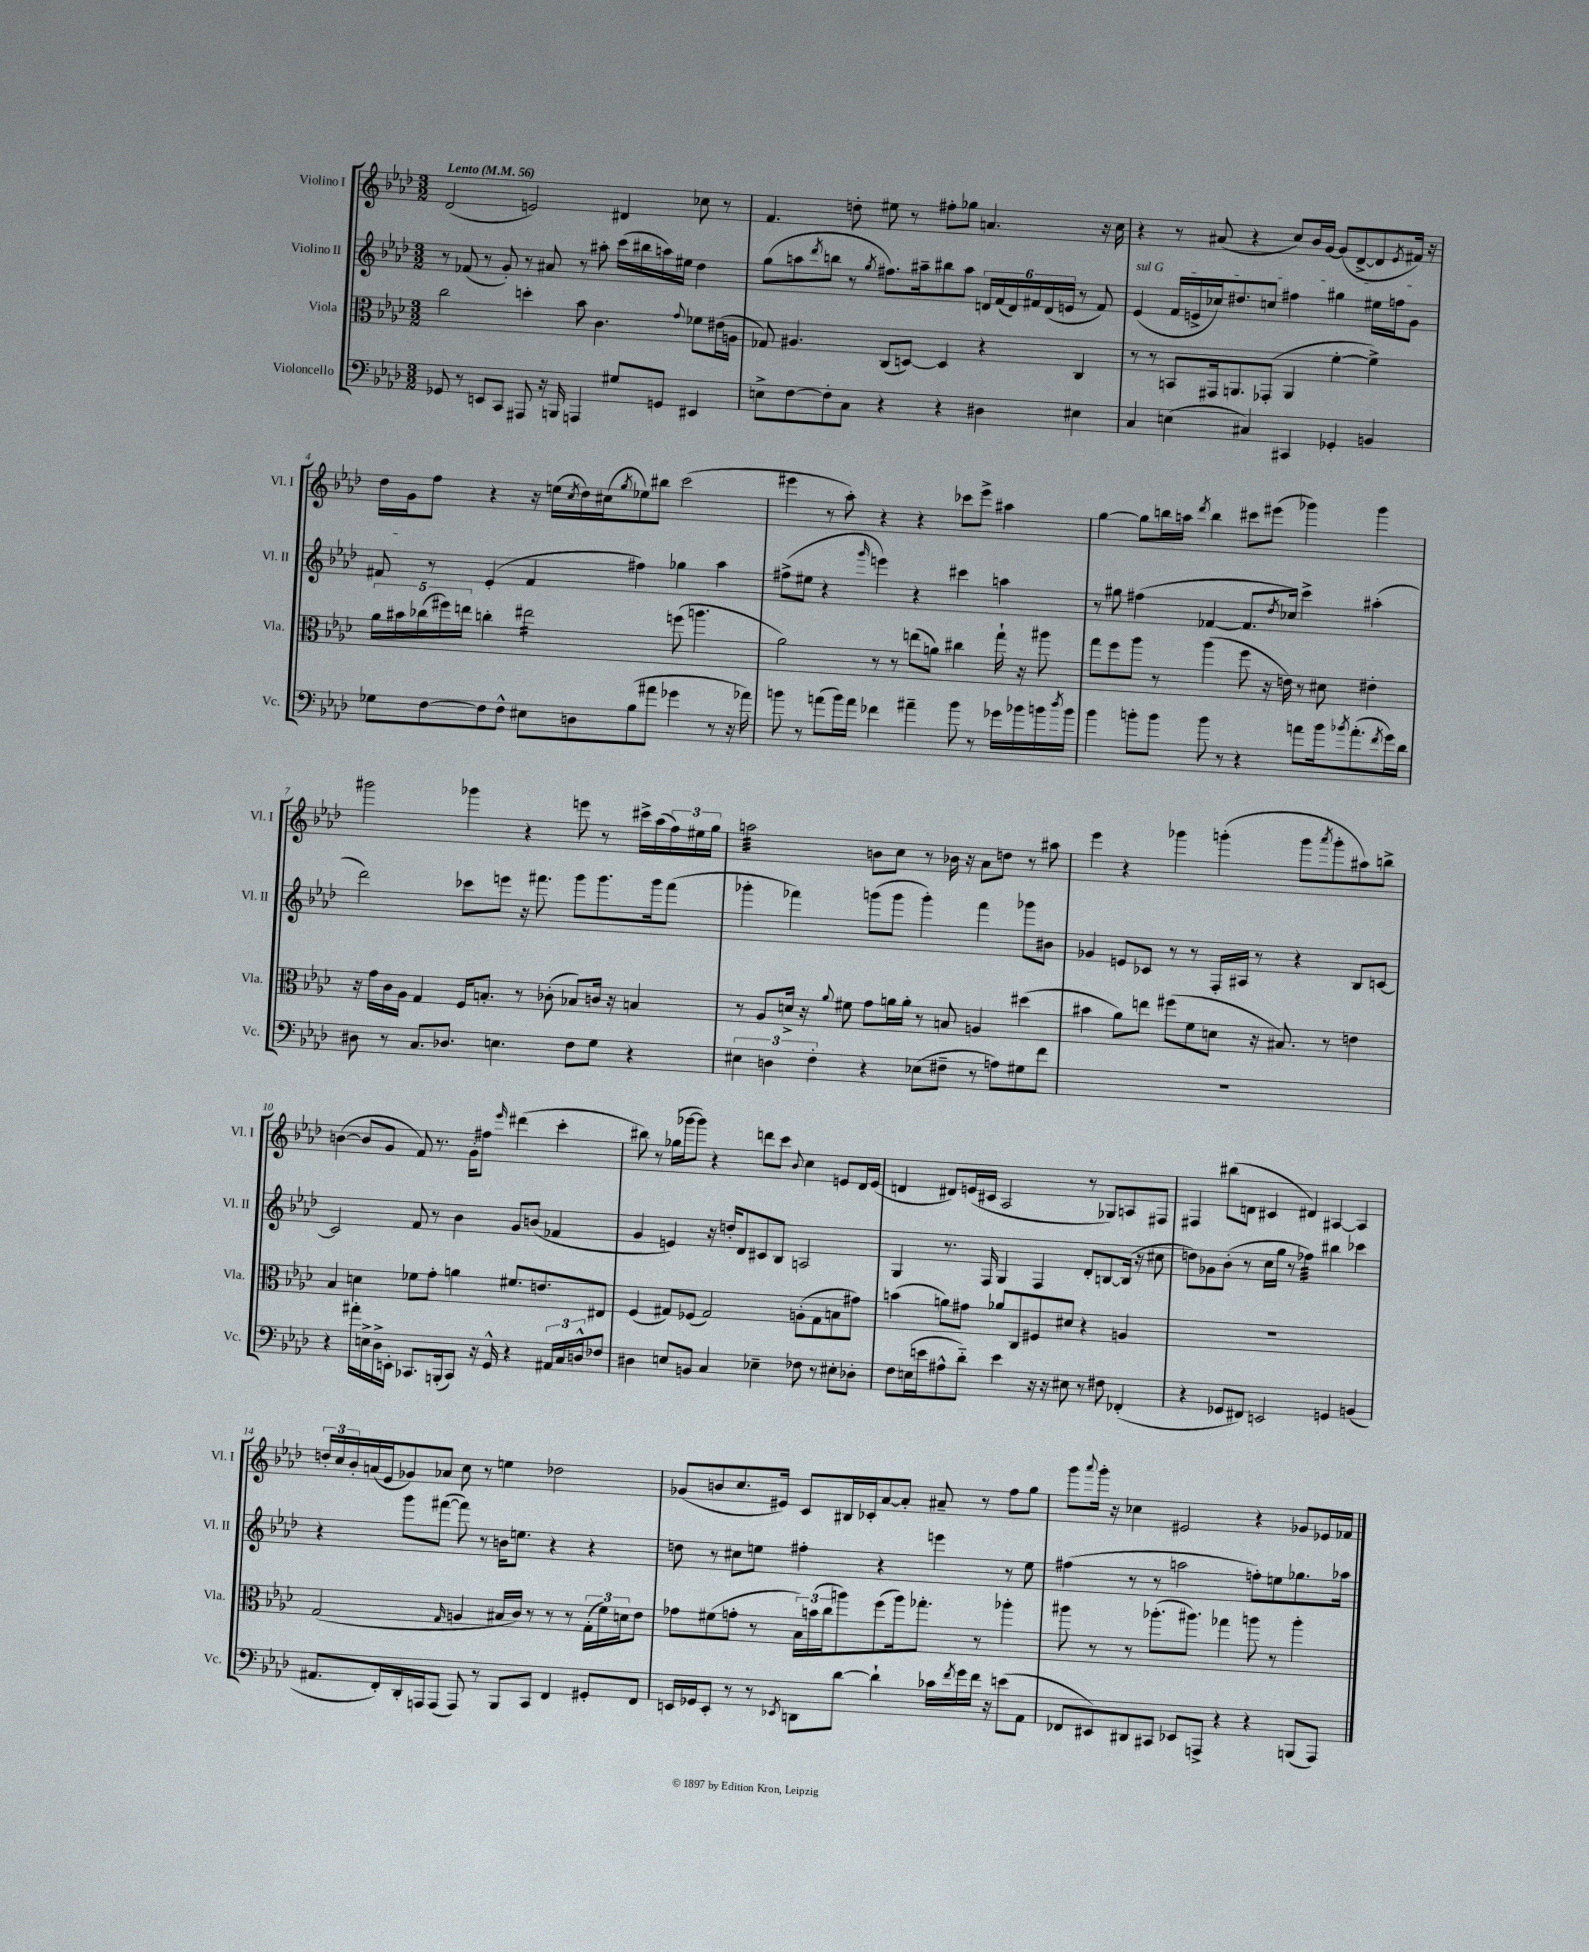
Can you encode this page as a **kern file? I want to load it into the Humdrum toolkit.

**kern	**kern	**kern	**kern
*staff4	*staff3	*staff2	*staff1
*clefF4	*clefC3	*clefG2	*clefG2
*k[b-e-a-d-]	*k[b-e-a-d-]	*k[b-e-a-d-]	*k[b-e-a-d-]
*M3/2	*M3/2	*M3/2	*M3/2
*MM56	*MM56	*MM56	*MM56
8GG-	2cc	8r	(2d-
8r	.	(8f-	.
8EE	.	8r	.
8CC	.	8g')	.
8AAA#	4dd'	8r	2e)
16r	.	8a#	.
16BBB	.	.	.
4AAA	8b-	8r	.
.	4.c	8aa#'	.
8G#	.	(16ccc	4d#
.	.	16bb#	.
8GG	.	16aa)	.
.	.	16ee#	.
.	8qqg	.	.
4EE#	8f-	4dd-	8cc-
.	(16e#	.	8r
.	16A	.	.
=	=	=	=
8E^	8G-)	(8gg	4.f
[8F	4.A#	8aa	.
.	.	8qddd-	.
8F']	.	8bb	.
8C	.	8r	8dd'
.	.	8qgg	.
4r	(8C	8.ff#)	8ee#
.	[8D)	.	8r
.	.	16aa#~	.
4r	4D]	8bb#	8ff#'
.	.	8aa#	8gg-
4D#	4r	24d	4.a
.	.	(24f	.
.	.	24d)	.
.	.	24f#	.
.	.	(24d	.
.	.	24e	.
4E#	4C	8r	.
.	.	8f#)	16r
.	.	.	16cc
=	=	=	=
4C	8r	(4e-	4r
.	8r	.	.
(4E	8BB	16f	8r
.	.	16e^	.
.	16GG#	16cc-)	(8a#
.	8.AA	8.dd#	.
4C#)	.	.	4r
.	(8GG-'	8cc	.
4CC#	4AA	4ff#	8cc)
.	.	.	16b-
.	.	.	[16g
4GG-'	[4f'	4gg#	(8g]
.	.	.	[8d-^
4BB	4f^])	16ee#	8d-]
.	.	16ff	.
.	.	.	8qe-
.	.	8g	16f#)
.	.	.	16r
=	=	=	=
8G-	20a-	8f#	16dd-
.	20b#	.	.
.	.	.	16g
.	(20cc-	.	.
[8F	.	8r	8ff
.	20ff#)	.	.
.	20ee	.	.
8F]	4cc'	(4e-'	4r
8F^^	.	.	.
8E#	2ee#	4f#	16r
.	.	.	(16ee
.	.	.	8qcc
8D	.	.	16dd-)
.	.	.	(16cc#
.	.	.	8qgg
(8B-	.	4ff#)	8ee-)
8a#	.	.	8bb#
4g-	(8ff	4gg-	(2ccc
.	4.aa	.	.
8r	.	4aa-	.
16r	.	.	.
16a-)	.	.	.
=	=	=	=
8b	2a-)	(8ff#^	4eee#
8r	.	8ee#	.
(8a	.	4r	8r
16b)	.	.	8aa-')
16a	.	.	.
.	.	16qqggg	.
4f-	8r	4eee)	4r
.	8r	.	.
4a#~	(8ee	4r	4r
.	8a)	.	.
8b	4cc#	4ccc#	8ccc-
8r	.	.	8eee#^
16g-	16gg`	4aa	4aa#
16b-	16r	.	.
16b	8aa#	.	.
8qdd-	.	.	.
16b	.	.	.
=	=	=	=
4b-	8gg	8r	[4gg
.	8ff	8gg#	.
8b'	8aa-	(4ff#	8gg]
8b	8r	.	16bb
.	.	.	16aa
.	.	.	8qddd-
8b	(4aa-	[4f-	4bb
8r	.	.	.
4r	8ff	8.f-]	8ccc#
.	16r	.	(8eee#
.	.	8qdd-	.
.	16e)	16cc-)	.
8a	8r	4ccc^	4ggg-)
16b	8d#	.	.
8qb-	.	.	.
(8.a'	.	.	.
.	4e#'	(4aa#'	4ggg-
8qf	.	.	.
16g)	.	.	.
16d-	.	.	.
=	=	=	=
8D#	16r	2ddd-)	2ggg#
.	16g	.	.
8r	16c	.	.
.	16A-	.	.
8.C	4G	.	.
8.D-	.	.	.
.	16F	8ccc-	4ggg-
.	8.B'	.	.
4.E	.	8eee	.
.	8r	16r	4r
.	.	8.fff#	.
.	(8c-'	.	.
8F	8B-)	8ggg	8eee
8G	16c	8.ggg	8r
.	16r	.	.
4r	4B	.	16ccc#^
.	.	16ggg	(16aa-
.	.	(8fff#	24ff)
.	.	.	24ee#
.	.	.	24gg
=	=	=	=
6E#	8r	4ggg-'	2aa
.	8A-	.	.
6D	.	.	.
.	16d^	4fff-)	.
.	16r	.	.
6F'	.	.	.
.	8qqa-	.	.
.	8f#	.	.
4r	8g	(8ggg	8b
.	16a	8ggg	8cc
.	16a'	.	.
(8E-	8r	4ggg')	8r
8F#~	8B	.	16b-
.	.	.	16r
8r	4A	4fff-	8a-
8A)	.	.	8dd
8G#	(4dd#	8ggg-	8r
8f	.	8b#	8aa#
=	=	=	=
1.r	4b#	4g-	4eee-
.	8a-)	8e	4r
.	8ee	8c-	.
.	(8ff#	8r	4ggg-
.	8f	8r	.
.	8d	16F'	(4ggg'
.	.	16A#	.
.	16r	8r	.
.	8.B#)	.	.
.	.	4r	8ggg
.	.	.	8qaaa-
.	8r	.	8ggg'
.	4e	8B-	8aa#)
.	.	[8c	8bb^
=	=	=	=
4r	4B-	2c]	([4b
16a#'	4d	.	8b]
16E^	.	.	.
16D-^	.	.	8g
16EE'	.	.	.
8.CC-	8f-	8f	8f)
.	8g'	8r	8.r
(16BBB'	.	.	.
8CC-)	4a	4b-	.
.	.	.	16g'
16r	.	.	8ff#
16GG^^	.	.	.
.	.	.	16qqeee-
4r	8.f#	8g	(4ddd#
.	.	(8b	.
.	8.e	.	.
24AA#	.	4f-	4ccc'
24C	.	.	.
24D^^	.	.	.
8F-	8E#	.	.
=	=	=	=
4D#	(4F	4g	8bb#)
.	.	.	8r
8E	8G#)	4e)	(16gg-
.	.	.	[16ggg-
8BB	(8F-	.	8ggg-])
4C	2G#)	16r	4r
.	.	16dd'	.
.	.	8d-	.
4E-~	.	8c#	8ddd
.	.	8B-	8ccc
.	.	.	8qqb-
8F-	(8A'	2A	4cc
8r	8G#	.	.
8E#'	8B	.	8e
8D-'	8g#)	.	16d-
.	.	.	(16e
=	=	=	=
8F	(4b	4G	4d
(16E	.	.	.
16e	.	.	.
8A#^^	8a)	8.r	8d#)
8d-'~)	8g#	.	(16e
.	.	16F	16c#
4e	8a-	4G	2A-
.	8C	.	.
16r	8F#	4F	.
16r	.	.	.
8E#	8d#	.	.
8r	4r	8d-'	8r
8F#	.	[8B	8G-)
(4FF-'	4A	(16B]	8A
.	.	16r	.
.	.	8cc#	8F#
=	=	=	=
4r	1.r	8dd)	4F#
.	.	8g-	.
8GG-	.	(8b-'	(8bb#
8FF#)	.	8r	8d
2EE	.	16cc	4c#
.	.	16gg	.
.	.	8r	.
.	.	4ff-)	4d#)
4GG	.	4bb#	[4A#
(4BB	.	4ccc-	4A#]
=	=	=	=
8.AA#	(2G	4r	24dd'
.	.	.	24cc
.	.	.	24b-'
.	.	.	(16a
16FF')	.	.	16e-
16DD-'	.	8ggg	8g-)
16AAA	.	.	.
(8AAA	.	([8fff#	8a-
.	16qqG	.	.
8AAA)	4A	8fff#])	8cc
8r	.	8r	8r
8BBB-	16B#	16b	4ee
.	16c)	8.ee	.
8CC	8r	.	.
4FF	8r	4r	2dd-
.	8r	.	.
8GG#'	(24G'	4r	.
.	24f)	.	.
.	24d	.	.
8FF	8e-	.	.
=	=	=	=
16EE	8g-	8dd	(8g-
16GG-	.	.	.
8EE'	(8f#	8r	8b
8r	8g'	8cc#	8.cc
8r	8r	8ee	.
.	.	.	16e#)
8qEE-	.	.	.
8DD	24B-)	4ff#'	8c
.	(24b	.	.
.	24cc	.	.
[8d-	8aa)	.	16B#
.	.	.	16c-'
4d-`]	(8ff	4r	[8a-
.	16aa)	.	8a-']
.	8.gg-'	.	.
16c-	.	4eee	8a#~
8qf	.	.	.
16g	.	.	.
16f	8r	.	8r
16r	.	.	.
(8e	4aa-'	8r	8ff
8AA-	.	8ee	8gg
=	=	=	=
8FF-	8aa#	(4ff#	8ggg
.	.	.	8qqaaa-
8EE#)	8r	.	16ggg'
.	.	.	16r
8DD#	8r	8r	4cc-
8CC#	(8.aa-'	8r	.
8EE-	.	2aa	2e#
.	8.aa#)	.	.
8AAA^	.	.	.
4r	4gg-	.	.
4r	8aa	8ff')	4r
.	8r	8ee	.
(8BBB	4aa'	8.gg-	8g-
8AAA)	.	.	16e-
.	.	16aa-	16f-
==	==	==	==
*-	*-	*-	*-
